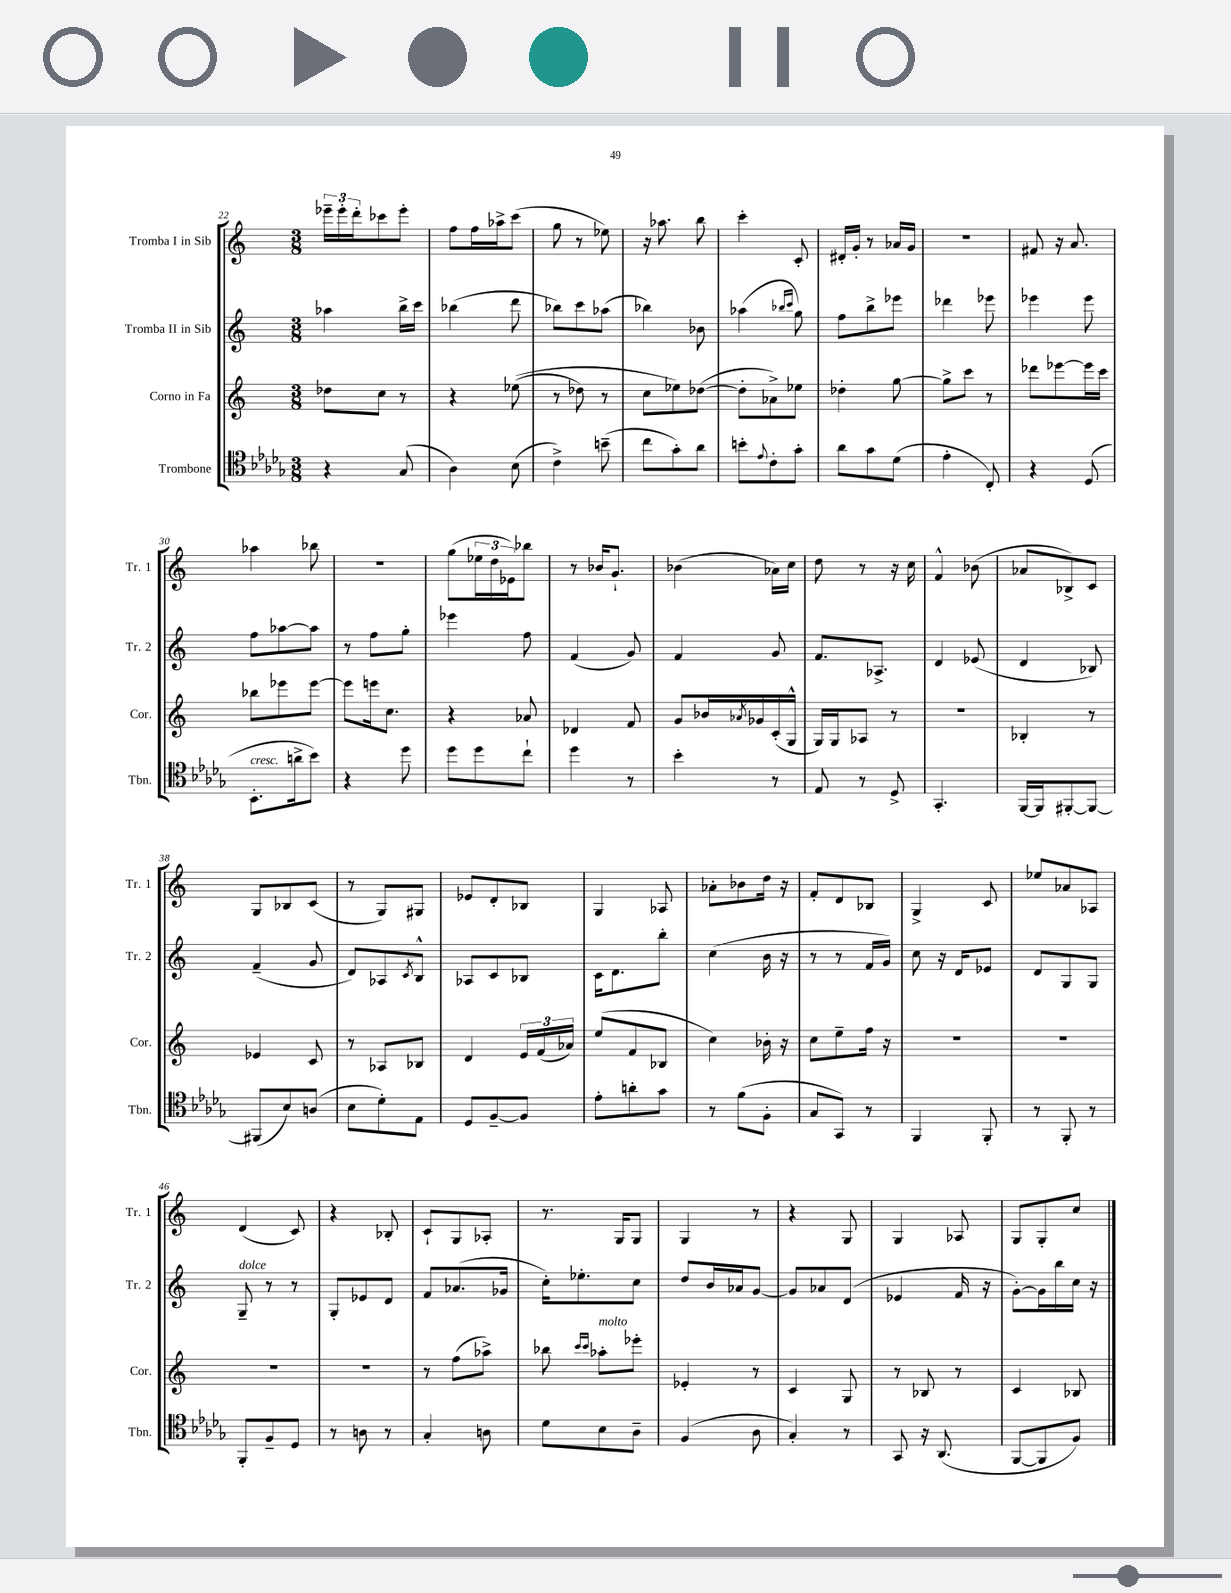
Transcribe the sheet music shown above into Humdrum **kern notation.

**kern	**kern	**kern	**kern
*part4	*part3	*part2	*part1
*staff4	*staff3	*staff2	*staff1
*I"Trombone	*I"Corno in Fa	*I"Tromba II in Sib	*I"Tromba I in Sib
*I'Tbn.	*I'Cor.	*I'Tr. 2	*I'Tr. 1
*clefC4	*clefG2	*clefG2	*clefG2
*k[b-e-a-d-g-]	*k[]	*k[]	*k[]
*M3/8	*M3/8	*M3/8	*M3/8
=22	=22	=22	=22
4r	8dd-X\L	4aa-X\	24eee-X~\LL
.	.	.	24eee-'\
.	.	.	24ddd'\J
.	8cc\J	.	8ccc-X\
(8G-/	8r	16bb^\LL	8eee-'\J
.	.	16ccc\JJ	.
=23	=23	=23	=23
4A-\)	4r	(4bb-X\	8ff\L
.	.	.	16ff\L
.	.	.	16aa-X^\J
(8B-\	((8ee-X\	8ddd\	(8ccc\J
=24	=24	=24	=24
4c^\)	8r	8bb-X\L)	8gg\
.	8dd-X\)	8ccc\	8r
(8bn~\	8r	(8aa-X\J	8ee-X\)
=25	=25	=25	=25
8cc\L	8cc\L	4bb-X\)	16r
.	.	.	8.aa-X\
8g-'\)	8ee-X\)	.	.
8a-\J	([8dd-X\J	8b-X\	8bb\
=26	=26	=26	=26
8bn'\L	8dd-'\L]	(4aa-X\	4ccc'\
8qqe-/	.	.	.
8c'\	8a-X^\)	.	.
.	.	16qqbb-X/LL	.
.	.	16qqccc/JJ	.
8g-'\J	8ee-X\J	8gg\)	8c'/
=27	=27	=27	=27
8a-\L	4dd-X'\	8ff\L	16d#X'/LL
.	.	.	16g'/JJ
8g-\	.	8bb^\	8r
(8d-\J	[8gg\	8eee-X\J	16a-X/LL
.	.	.	16g/JJ
=28	=28	=28	=28
4e-'\	8gg^\L]	4ddd-X\	4.r
.	8ccc\J	.	.
8C'/)	8r	8eee-X\	.
=29	=29	=29	=29
4r	8ddd-X\L	4eee-X\	8f#X/
.	[8eee-X\	.	16r
.	.	.	8.a/
(8D-/	16eee-\L]	8eee-\	.
.	16ccc\JJ	.	.
!!LO:LB:g=z
=30	=30	=30	=30
!LO:TX:a:i:t=cresc.	!	!	!
8.BB-'\L	8bb-X\L	8ff\L	4aa-X\
.	8eee-X\	[8aa-X\	.
16an^\k	.	.	.
8b-\J)	[8eee-\J	8aa-\J]	8bb-X\
=31	=31	=31	=31
4r	8eee-\L]	8r	4.r
.	16eeen\k	8ff\L	.
.	8.cc\J	.	.
8dd-\	.	8gg'\J	.
=32	=32	=32	=32
8dd-\L	4r	4eee-X\	(8gg\L
8dd-\	.	.	24ee-X\L
.	.	.	24dd\
.	.	.	24e-X\J)
8cc`\J	8a-X/	8ff\	8bb-X\J
=33	=33	=33	=33
4dd-\	4d-X/	(4f/	8r
.	.	.	16b-X/KL
.	.	.	8.g`/J
8r	8f/	8g/)	.
=34	=34	=34	=34
4b-'\	8g/L	4f/	(4b-X\
.	16b-X/L	.	.
.	8qa-X/	.	.
.	16g-X/	.	.
8r	(16c'/	8g/	16a-X\LL)
.	16G^^/JJ	.	16cc\JJ
=35	=35	=35	=35
8E-/	16G/LL)	8.f/L	8dd\
.	16G/J	.	.
8r	8A-X/J	.	8r
.	.	8.A-X^/J	.
8D-^/	8r	.	16r
.	.	.	16cc\
=36	=36	=36	=36
4.GG-'/	4.r	4d/	4f^^/
.	.	(8e-X/	(8b-X\
=37	=37	=37	=37
[16FF/LL	4B-X'/	4d/	8a-X/L
16FF/J]	.	.	.
[8FF#X'/	.	.	8B-X^/)
8FF#/J_	8r	8B-X/)	8c/J
!!LO:LB:g=z
=38	=38	=38	=38
(8FF#X/L]	4e-X/	(4f~/	8G/L
8B-/)	.	.	8B-X/
(8An/J	8c/	8g/	(8c/J
=39	=39	=39	=39
8B-\L	8r	8d/L)	8r
8d-'\)	8A-X/L	8A-X/	8G/L)
.	.	8qc/	.
8E-\J	8B-X/J	8B^^/J	8G#X/J
=40	=40	=40	=40
8D-/L	4d/	8A-X/L	8e-X/L
[8F~/	.	8c/	8d'/
8F/J]	24e/LL	8B-X/J	8B-X/J
.	(24f/	.	.
.	24a-X/JJ)	.	.
=41	=41	=41	=41
8e-'\L	(8ee/L	16c\KL	4G/
.	.	8.d\	.
8an'\	8f/	.	.
8g-\J	8B-X/J	8bb'\J	8A-X/
=42	=42	=42	=42
8r	4cc\)	(4cc\	8a-X'\L
(8f\L	.	.	8b-X\
8F'\J	16b-X'\	16b\	16dd\Jk
.	16r	16r	16r
=43	=43	=43	=43
8G-/L	8cc\L	8r	8f'/L
8GG-/J)	8ee~\	8r	8d/
8r	16ff\Jk	16f/LL	8B-X/J
.	16r	16g/JJ)	.
=44	=44	=44	=44
4FF/	4.r	8cc\	4G^/
.	.	16r	.
.	.	16d/KL	.
8FF'/	.	8e-X/J	8c/
=45	=45	=45	=45
8r	4.r	8d/L	8ee-X/L
8FF'/	.	8G/	8a-X/
8r	.	8G/J	8A-X/J
!!LO:LB:g=z
=46	=46	=46	=46
!	!	!LO:TX:a:i:t=dolce	!
8FF'/L	4.r	8G~/	(4d/
8F~/	.	8r	.
8D-/J	.	8r	8c/)
=47	=47	=47	=47
8r	4.r	8G'/L	4r
8An\	.	8e-X/	.
8r	.	8d/J	8B-X'/
=48	=48	=48	=48
4G-'/	8r	8f/L	8c`/L
.	(8ff\L	(8.a-X/	8G/
8An\	8aa-X^\J)	.	8A-X'/J
.	.	16g-X/Jk	.
=49	=49	=49	=49
8d-\L	8bb-X\	16cc'\KL)	8.r
.	.	8.ee-X'\	.
.	16qqccc/LL	.	.
.	16qqccc/JJ	.	.
!	!LO:TX:a:i:t=molto	!	!
8B-\	8aa-X'\L	.	.
.	.	.	16G/KL
8A-~\J	8eee-X'\J	8cc\J	8G/J
=50	=50	=50	=50
(4F/	4e-X'/	8dd/L	4G/
.	.	16b/L	.
.	.	16a-X/J	.
8A-\	8r	[8g/J	8r
=51	=51	=51	=51
4G-'/)	4c/	8g/L]	4r
.	.	8a-X/	.
8r	8G/	(8d/J	8G/
=52	=52	=52	=52
8GG-/	8r	4e-X/	4G/
16r	8B-X/	.	.
(8.AA-/	.	.	.
.	8r	16f/	8A-X/
.	.	16r	.
=53	=53	=53	=53
[8FF/L	4c/	[8g'\L)	8G/L
8FF/]	.	16g\L]	8G'/
.	.	16bb\	.
8F/J)	8B-X/	16cc\JJ	8cc/J
.	.	16r	.
==	==	==	==
*-	*-	*-	*-
